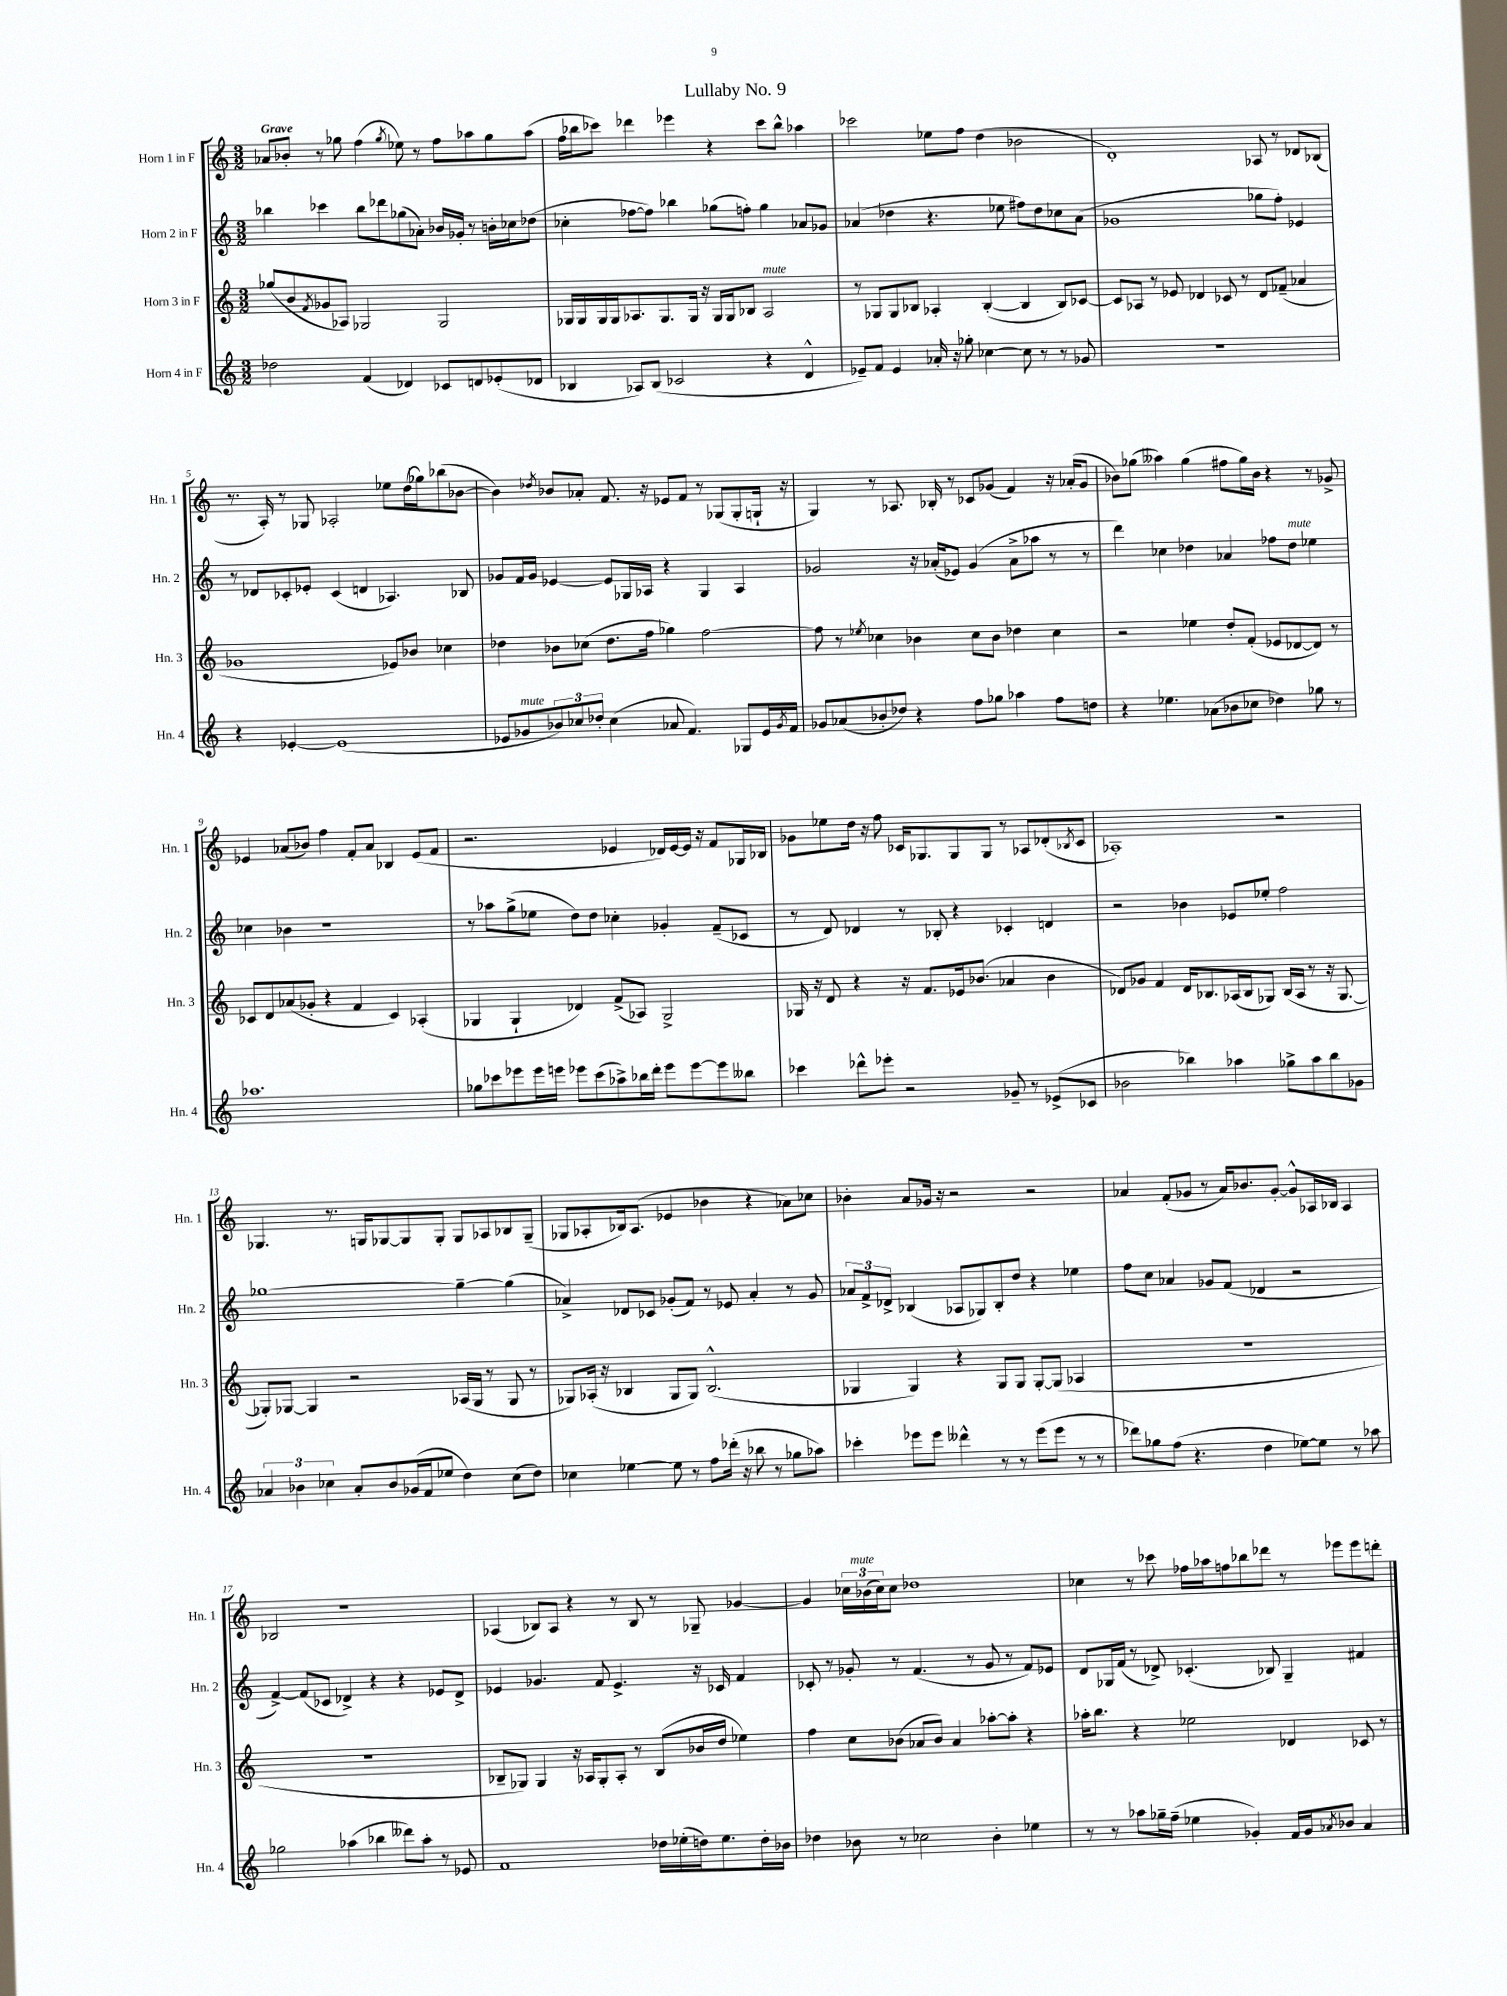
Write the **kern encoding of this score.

**kern	**kern	**kern	**kern
*staff4	*staff3	*staff2	*staff1
*clefG2	*clefG2	*clefG2	*clefG2
*k[]	*k[]	*k[]	*k[]
*M3/2	*M3/2	*M3/2	*M3/2
2dd-	(8gg-	4bb-	8a-
.	8b	.	8b-'
.	8qf	.	.
.	8g-	4ccc-	8r
.	8A-)	.	8gg-
(4f	2G-	8bb-	(4ff
.	.	8ddd-	.
.	.	.	8qgg-
4d-)	.	(8gg-	8ee-)
.	.	8a-')	8r
8c-	2G-	16b-	8ff
.	.	16g-'	.
8d	.	8r	8aa-
(8e-'	.	16b'	8gg-
.	.	16cc-	.
8d-	.	(8dd-	(8aa-
=	=	=	=
4B-	16G-	4cc-'	16ff
.	16G-	.	16bb-
.	16G-	.	8ccc-)
.	16G-	.	.
8A-)	8.A-	[8ff-	4ddd-
(8B-	.	8ff-])	.
.	8.G-	.	.
2c-	.	4bb-	4eee-
.	16G-	.	.
.	16r	.	.
.	16G-	(8gg-	4r
.	16G-	.	.
.	8B-	8ff')	.
4r	2A-	4gg-	8ccc-
.	.	.	8bb-^^
4d^^	.	8a-	4aa-
.	.	8g-	.
=	=	=	=
8e-~)	8r	(4a-	2ccc-
8f	8G-	.	.
4e-	8G-	4dd-	.
.	8B-	.	.
16a-'	4A-'	4.r	8ee-
16r	.	.	.
8gg-'	.	.	8ff
[4cc-	([4B-'	.	(4dd
.	.	8ee-	.
8cc-]	4B-]	8ff#)	2b-
8r	.	8dd-	.
8r	8B-)	8cc-	.
8g-	[8c-	(8a-	.
=	=	=	=
1.r	8c-]	1g-	1d')
.	8A-	.	.
.	8r	.	.
.	8e-	.	.
.	4d-	.	.
.	8c-	.	.
.	8r	.	.
.	8d-	8gg-	8A-
.	(8f-~	8ff')	8r
.	4a-	4e-	8d-
.	.	.	(8B-
=	=	=	=
4r	1g-	8r	8.r
.	.	8d-	.
.	.	.	16A')
[4e-'	.	8c-'	8r
.	.	8e-'	8G-
(1e-]	.	(4c-	2A-'
.	.	4d	.
.	8e-)	4.A-)	8ee-
.	8b-	.	(16dd
.	.	.	16gg-)
.	4cc-	.	(8bb-
.	.	8B-	[8b-
=	=	=	=
8e-	4dd-	8g-	4b-])
8g-	.	16f	.
.	.	16g-	.
.	.	.	8qdd-
12b-)	8b-	[4e-	8b-
12cc-	.	.	.
.	(8cc-	.	8a-'
12dd-'	.	.	.
(4cc-	8.dd-	8e-]	8.f
.	.	16G-	.
.	16ff	16A-	16r
8a-	4gg-)	4r	8e-
4.f)	.	.	8f
.	[2ff	4G-	8r
.	.	.	(8G-
8G-	.	4A-	8G-'
16e-	.	.	16G`
8qg-	.	.	.
16f	.	.	16r
=	=	=	=
8g-	8ff]	2g-	4G)
(8a-	8r	.	.
.	8qee-	.	.
8b-'	4cc-	.	8r
8dd-)	.	.	8.A-
4r	4b-	16r	.
.	.	(16a-'	16B-'
.	.	8e-)	8r
8ff	8cc-	(4g-	8c-
8gg-	8b-	.	(8g-
4aa-	4dd-	8a-^	4f)
.	.	8aa-	.
8ff	4cc-	8r	16r
.	.	.	(16a-'
8dd	.	8r	8g-
=	=	=	=
4r	2r	4ddd)	8b-)
.	.	.	(8gg-
4.ee-	.	4cc-	4aa--)
.	4ee-	4dd-	(4gg-
(8a-	.	.	.
8b-	8dd'	4a-	8ff#
8cc-	(8f'	.	16gg-)
.	.	.	16b-
4dd-)	8e-	8ff-	4r
.	[8d-	8dd-	.
8gg-	8d-])	4ee-	8r
8r	8r	.	8g-^
=	=	=	=
1.aa-	8c-	4cc-	4e-
.	8d	.	.
.	(8a-	4b-	(8a-
.	8g-'	.	8b-)
.	4r	1r	4ff
.	4f	.	8f'
.	.	.	8a-
.	4c-)	.	4B-
.	(4A-'	.	(8e-
.	.	.	8f
=	=	=	=
8gg-	4G-	8r	2.r
8ccc-	.	8aa-	.
8eee-	4G-`	(8gg^	.
16eee-	.	8ee-	.
16eee	.	.	.
8eee-	4d-)	8dd)	.
(8ccc-	.	8dd	.
8aa-^)	(8f^	4cc-'	4e-
16bb-	8A-)	.	.
16ddd'	.	.	.
8eee-	2G-^	4g-'	16d-)
.	.	.	[16e-
[8eee-	.	.	16e-]
.	.	.	16r
8eee-]	.	(8f~	8f
8bb--	.	8c-	16G-
.	.	.	16B-
=	=	=	=
4ccc-	16G-	8r	8g-
.	16r	.	.
.	8d	8d)	8ee-
8ddd-^^	4r	4d-	16dd
.	.	.	16r
8eee-'	.	.	8ff
2r	16r	8r	16c-
.	8.f	.	8.G-
.	.	8B-'	.
.	16e-	4r	8G-
.	(8.b-	.	.
.	.	.	8G-
8g-~	4a-	4c-'	8r
8r	.	.	8A-
(8e-^	4b-	4d	(8d-'
.	.	.	8qB-
8c-	.	.	8c-
=	=	=	=
2b-	8d-)	2r	1A-')
.	8g-	.	.
.	4f	.	.
4bb-)	16d-	4b-	.
.	8.B-	.	.
4aa-	(16A-	8e-	.
.	16B-	.	.
.	8G-)	8ee-'	.
8gg-^	(16B-	2ff	2r
.	16A-	.	.
8aa-	8r	.	.
8bb-	16r	.	.
.	[8.G-	.	.
8g-	.	.	.
=	=	=	=
6a-	8G-'])	[1gg-	4.G-
.	[8G-	.	.
6b-	.	.	.
.	4G-]	.	.
6cc-	.	.	.
.	.	.	8.r
8a-'	2r	.	.
.	.	.	16G
8b-	.	.	[8G-
(16g-	.	.	8G-]
16f	.	.	.
8ee-	.	.	8G-'
4dd)	(16A-	4gg-~_	8G-
.	16G-	.	.
.	8r	.	8A-
(8cc-	8G-	(4gg-]	8B-
8dd)	8r	.	(8G-~
=	=	=	=
4cc-	8G-)	4a-^)	8G-
.	(16A-'	.	8A-'
.	16r	.	.
[4ee-	4B-	8d-	16B-)
.	.	.	(8.A-
.	.	8c-	.
8ee-]	8G-	(8g-'	4e-
8r	8G-)	8f)	.
8ff	(2.B-^^	8r	4b-
(16ddd-'	.	8e-	.
16r	.	.	.
8bb-	.	4a-'	4r
8r	.	.	.
8gg-	.	8r	8a-)
8aa-)	.	8g-	8cc-
=	=	=	=
4ccc-'	4G-	12a-	4b-'
.	.	12f^	.
.	.	12d-^	.
8eee-	4G-)	(4B-	8a
8eee-	.	.	16g-
.	.	.	16r
4ddd--^^	4r	8A-	2r
.	.	8G-)	.
8r	8G-	8B-'	.
8r	8G-	8dd	.
(8eee-	[8G-'	4r	2r
8eee-	(8G-]	.	.
8r	4A-	4ee-	.
8r	.	.	.
=	=	=	=
8ddd-)	1.r	8ff	4a-
8gg-	.	8cc	.
(8ff	.	4a-	(8f'
4.r	.	.	8g-
.	.	8g-	8r
.	.	(8f	16a-)
.	.	.	8.b-
4dd	.	4d-	.
.	.	.	[8g-'
[8ee-)	.	2r	8g-^^]
8ee-]	.	.	16A-
.	.	.	16B-
8r	.	.	4A-
8aa-	.	.	.
=	=	=	=
2gg-	1.r	[4f^)	2B-
.	.	(8f]	.
.	.	8c-	.
(4aa-	.	4d-^)	1r
4bb-	.	4r	.
8ddd--)	.	4r	.
8aa-'	.	.	.
8r	.	8e-	.
8e-	.	8d-^	.
=	=	=	=
1f	8B-~	4e-	(4A-
.	8G-)	.	.
.	4G-	4.g-	8B-)
.	.	.	8A-
.	16r	.	4r
.	16A-	.	.
.	8G-'	8f	.
.	8A-'	4.e-^	8r
.	8r	.	8B-
16dd-	(8B-	.	8r
(16ee-'	.	.	.
16dd)	16b-	16r	8G-~
8.ee-	16dd	16c-	.
.	4ee-)	4f	[4g-
16dd'	.	.	.
16b-	.	.	.
=	=	=	=
4dd-	4ff	8c-'	4g-]
.	.	8r	.
8b-	8cc	8g-'	24cc-
.	.	.	(24b-
.	.	.	24cc-)
8r	(8b-	8r	8cc-
2cc-	8a-	(4.f	1dd-
.	8b-)	.	.
.	4a-	.	.
.	.	8r	.
4b-'	[8aa-'	8g-	.
.	8aa-']	8r	.
4ee-	4r	8f)	.
.	.	8e-	.
=	=	=	=
8r	16aa-'	8d	4cc-
.	8.bb	.	.
8r	.	16G-	.
.	.	(16f	.
8aa-	4r	8r	8r
16gg-~	.	8d-^)	8ccc-
(16ff~	.	.	.
4ee-	2ee-	(4.c-'	16ff-
.	.	.	16aa-
.	.	.	8ff
4g-')	.	.	8bb-
.	.	8B-)	8ddd-
16f	4d-	4G-~	8r
16g-	.	.	.
8qa-	.	.	.
8b-	.	.	8eee-
4a-	8c-	4f#	8eee-
.	8r	.	8ddd'
==	==	==	==
*-	*-	*-	*-
